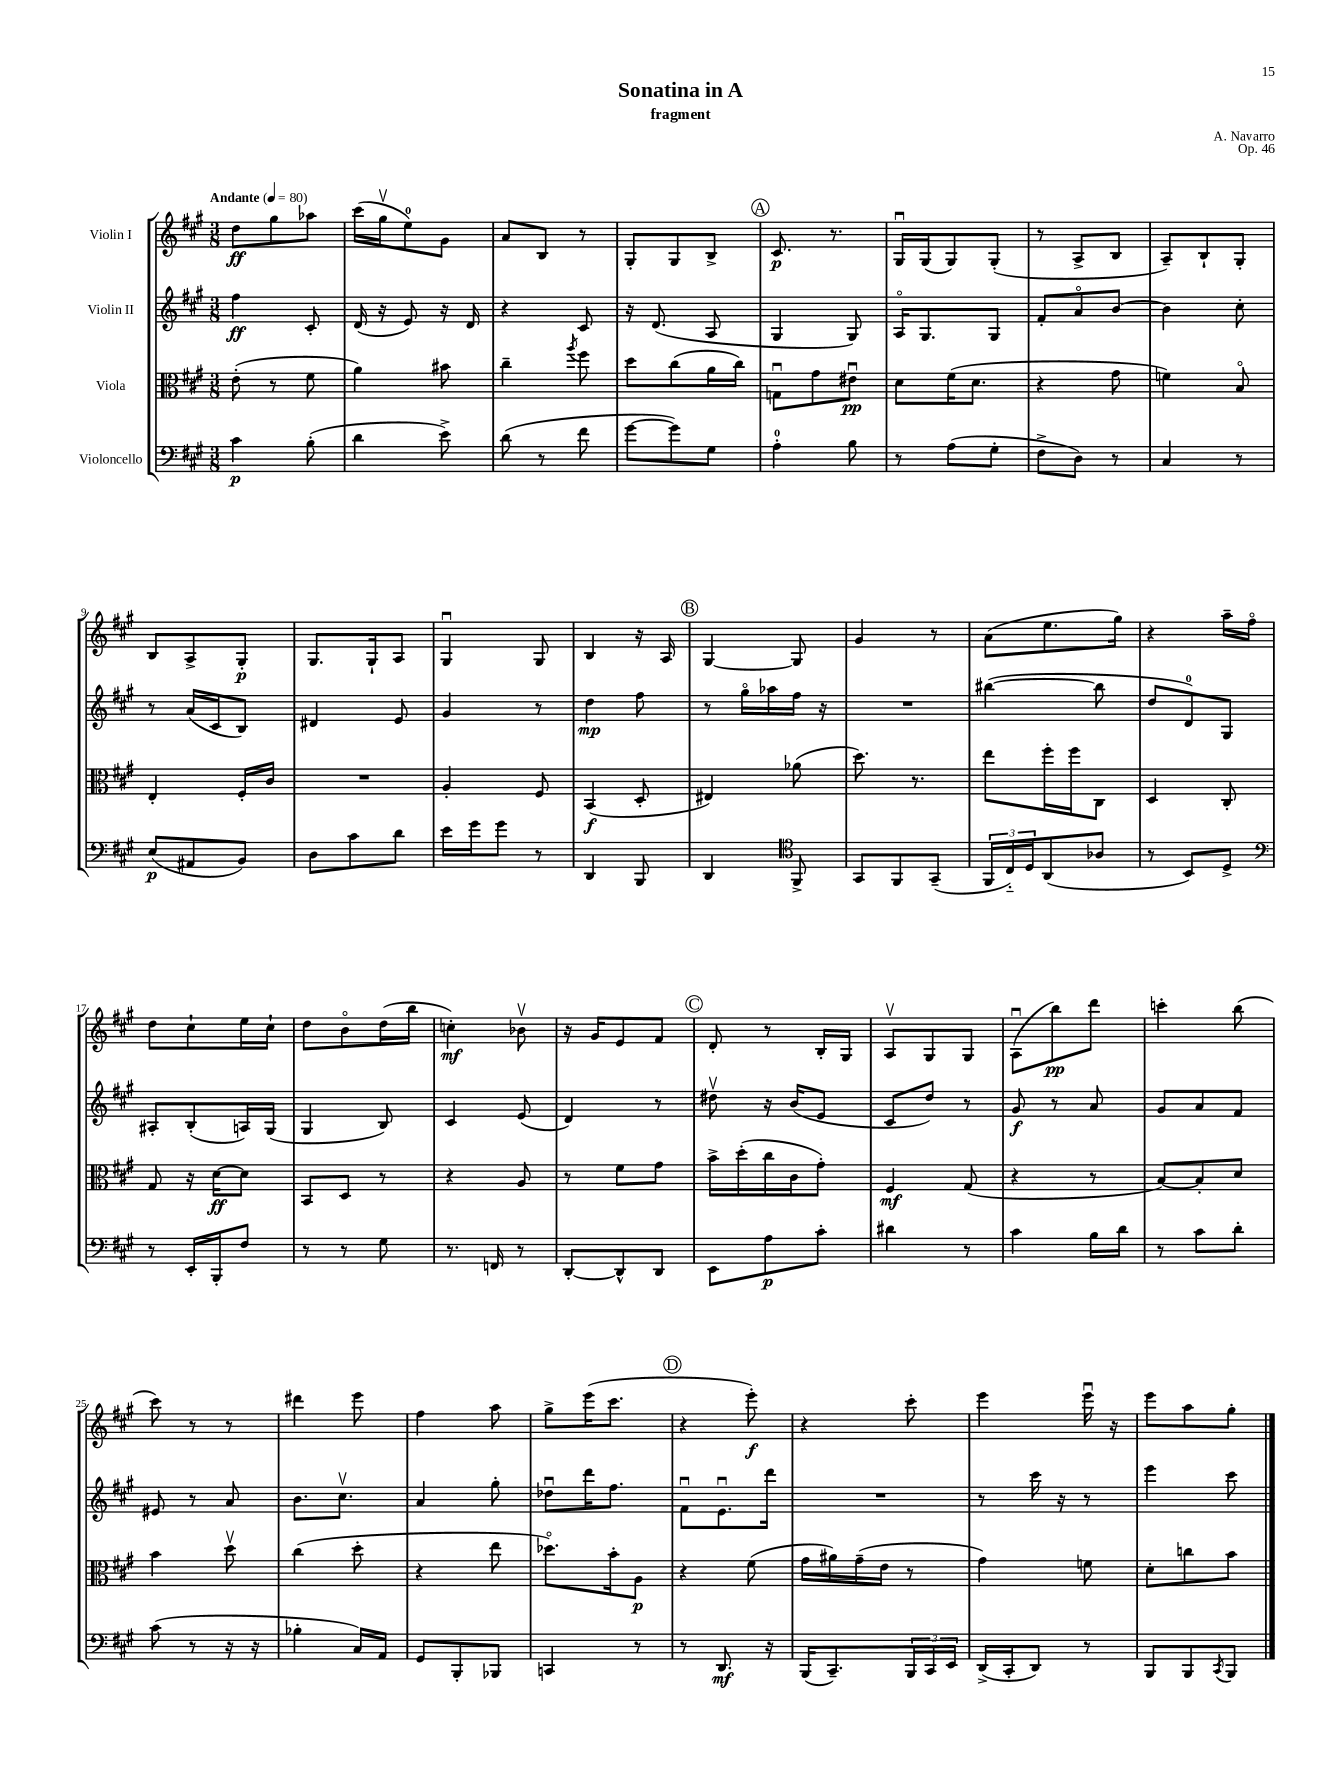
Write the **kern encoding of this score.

**kern	**dynam	**kern	**dynam	**kern	**dynam	**kern	**dynam
*part4	*part4	*part3	*part3	*part2	*part2	*part1	*part1
*staff4	*staff4	*staff3	*staff3	*staff2	*staff2	*staff1	*staff1
*I"Violoncello	*	*I"Viola	*	*I"Violin II	*	*I"Violin I	*
*clefF4	*	*clefC3	*	*clefG2	*	*clefG2	*
*k[f#c#g#]	*	*k[f#c#g#]	*	*k[f#c#g#]	*	*k[f#c#g#]	*
*M3/8	*	*M3/8	*	*M3/8	*	*M3/8	*
*MM80	*	*MM80	*	*MM80	*	*MM80	*
=1	=1	=1	=1	=1	=1	=1	=1
!	!	!	!	!	!	!LO:TX:a:B:t=Andante	!
4c#\	p	(8e'\	.	4ff#\	ff	8dd\L	ff
.	.	8r	.	.	.	8gg#\	.
(8B'\	.	8f#\	.	8c#'/	.	8aa-X\J	.
=2	=2	=2	=2	=2	=2	=2	=2
4d\	.	4a\)	.	(16d/	.	(16ccc#\LL	.
.	.	.	.	16r	.	16gg#v\J	.
.	.	.	.	8e/)	.	8ee\)	.
8e^\)	.	8b#X\	.	16r	.	8g#\J	.
.	.	.	.	16d/	.	.	.
=3	=3	=3	=3	=3	=3	=3	=3
(8d\	.	4cc#~\	.	4r	.	8a/L	.
8r	.	.	.	.	.	8B/J	.
.	.	8qaa/	.	.	.	.	.
8f#\	.	8ff#\	.	8c#/	.	8r	.
=4	=4	=4	=4	=4	=4	=4	=4
[8g#\L	.	8dd\L	.	16r	.	8G#'/L	.
.	.	.	.	(8.d/	.	.	.
8g#\])	.	(8cc#\	.	.	.	8G#/	.
8G#\J	.	16a\L	.	8A/	.	8B^/J	.
.	.	16cc#\JJ)	.	.	.	.	.
!!LO:REH:place=s1:t=A
=5	=5	=5	=5	=5	=5	=5	=5
4A'\	.	8Gnu\L	.	4G#/	.	8.c#/	p
.	.	8g#\	.	.	.	.	.
.	.	.	.	.	.	8.r	.
8B\	.	8e#Xu\J	pp	8G#/)	.	.	.
=6	=6	=6	=6	=6	=6	=6	=6
8r	.	8d\L	.	16A/KL	.	16G#u/LL	.
.	.	.	.	8.G#/	.	(16G#/J	.
(8A\L	.	(16f#\K	.	.	.	8G#/)	.
.	.	8.d\J	.	.	.	.	.
8G#'\J	.	.	.	8G#/J	.	(8G#'/J	.
=7	=7	=7	=7	=7	=7	=7	=7
8F#^\L	.	4r	.	8f#'/L	.	8r	.
8D\J)	.	.	.	8a/	.	8A^/L	.
8r	.	8g#\	.	[8b/J	.	8B/J	.
=8	=8	=8	=8	=8	=8	=8	=8
4C#/	.	4fn\)	.	4b\]	.	8A~/L)	.
.	.	.	.	.	.	8B`/	.
8r	.	8B/	.	8cc#'\	.	8G#'/J	.
!!LO:LB:g=z
=9	=9	=9	=9	=9	=9	=9	=9
(8E/L	p	4E'/	.	8r	.	8B/L	.
8AA#X/	.	.	.	(16a/LL	.	8A^/	.
.	.	.	.	16c#/J	.	.	.
8BB/J)	.	16F#'/LL	.	8B/J)	.	8G#'/J	p
.	.	16c#/JJ	.	.	.	.	.
=10	=10	=10	=10	=10	=10	=10	=10
8D\L	.	4.r	.	4d#X/	.	8.G#/L	.
8c#\	.	.	.	.	.	.	.
.	.	.	.	.	.	16G#`/k	.
8d\J	.	.	.	8e/	.	8A/J	.
=11	=11	=11	=11	=11	=11	=11	=11
16e\LL	.	4A'/	.	4g#/	.	4G#u/	.
16g#\J	.	.	.	.	.	.	.
8g#\J	.	.	.	.	.	.	.
8r	.	8F#/	.	8r	.	8G#/	.
=12	=12	=12	=12	=12	=12	=12	=12
4DD/	.	(4BB/	f	4dd\	mp	4B/	.
8BBB/	.	8D'/	.	8ff#\	.	16r	.
.	.	.	.	.	.	16A/	.
!!LO:REH:place=s1:t=B
=13	=13	=13	=13	=13	=13	=13	=13
4DD/	.	4E#X/)	.	8r	.	[4G#/	.
.	.	.	.	16gg#\LL	.	.	.
.	.	.	.	16aa-X\	.	.	.
*clefC4	*	*	*	*	*	*	*
8FF#^/	.	(8a-X\	.	16ff#\JJ	.	8G#/]	.
.	.	.	.	16r	.	.	.
=14	=14	=14	=14	=14	=14	=14	=14
8GG#/L	.	8.dd\)	.	4.r	.	4g#/	.
8FF#/	.	.	.	.	.	.	.
.	.	8.r	.	.	.	.	.
(8GG#~/J	.	.	.	.	.	8r	.
=15	=15	=15	=15	=15	=15	=15	=15
24FF#/LL	.	8ee\L	.	([4bb#X\	.	(8a\L	.
24C#/)	.	.	.	.	.	.	.
24D/J	.	.	.	.	.	.	.
(8AA/	.	16ff#'\L	.	.	.	8.ee\	.
.	.	16ff#\J	.	.	.	.	.
8A-X/J	.	8C#\J	.	8bb#\]	.	.	.
.	.	.	.	.	.	16gg#\Jk)	.
=16	=16	=16	=16	=16	=16	=16	=16
8r	.	4D/	.	8dd/L	.	4r	.
8BB/L)	.	.	.	8d/)	.	.	.
8D^/J	.	8C#'/	.	8G#/J	.	16aa~\LL	.
.	.	.	.	.	.	16ff#\JJ	.
!!LO:LB:g=z
=17	=17	=17	=17	=17	=17	=17	=17
*clefF4	*	*	*	*	*	*	*
8r	.	8G#/	.	8A#X'/L	.	8dd\L	.
16EE'/LL	.	16r	.	(8B'/	.	8cc#`\	.
16BBB'/J	.	[16d\KL	ff	.	.	.	.
8F#/J	.	8d\J]	.	16An/L)	.	16ee\L	.
.	.	.	.	(16G#/JJ	.	16cc#`\JJ	.
=18	=18	=18	=18	=18	=18	=18	=18
8r	.	8BB/L	.	4G#/	.	8dd\L	.
8r	.	8D/J	.	.	.	8b\	.
8G#\	.	8r	.	8B/)	.	(16dd\L	.
.	.	.	.	.	.	16bb\JJ	.
=19	=19	=19	=19	=19	=19	=19	=19
8.r	.	4r	.	4c#/	.	4ccn'\)	mf
16FFn/	.	.	.	.	.	.	.
8r	.	8A/	.	(8e/	.	8b-Xv\	.
=20	=20	=20	=20	=20	=20	=20	=20
[8DD'/L	.	8r	.	4d/)	.	16r	.
.	.	.	.	.	.	16g#/KL	.
8DD^^/]	.	8f#\L	.	.	.	8e/	.
8DD/J	.	8g#\J	.	8r	.	8f#/J	.
!!LO:REH:place=s1:t=C
=21	=21	=21	=21	=21	=21	=21	=21
8EE\L	.	16b^\LL	.	8dd#Xv\	.	8d'/	.
.	.	(16dd'\	.	.	.	.	.
8A\	p	16cc#\	.	16r	.	8r	.
.	.	16c#\J	.	(16b/KL	.	.	.
8c#'\J	.	8g#'\J)	.	8e/J	.	16B'/LL	.
.	.	.	.	.	.	16G#/JJ	.
=22	=22	=22	=22	=22	=22	=22	=22
4d#X\	.	4F#/	mf	8c#/L	.	8Av/L	.
.	.	.	.	8dd/J)	.	8G#/	.
8r	.	(8G#/	.	8r	.	8G#/J	.
=23	=23	=23	=23	=23	=23	=23	=23
4c#\	.	4r	.	8g#/	f	(8Au\L	.
.	.	.	.	8r	.	8bb\)	pp
16B\LL	.	8r	.	8a/	.	8ddd\J	.
16d\JJ	.	.	.	.	.	.	.
=24	=24	=24	=24	=24	=24	=24	=24
8r	.	[8B/L)	.	8g#/L	.	4cccn'\	.
8c#\L	.	8B'/]	.	8a/	.	.	.
8d'\J	.	8d/J	.	8f#/J	.	(8bb\	.
!!LO:LB:g=z
=25	=25	=25	=25	=25	=25	=25	=25
(8c#\	.	4b\	.	8e#X/	.	8ccc#\)	.
8r	.	.	.	8r	.	8r	.
16r	.	8ddv\	.	8a/	.	8r	.
16r	.	.	.	.	.	.	.
=26	=26	=26	=26	=26	=26	=26	=26
4B-X'\	.	(4cc#\	.	8.b\L	.	4ddd#X\	.
.	.	.	.	8.cc#v\J	.	.	.
16C#/LL)	.	8dd'\	.	.	.	8eee\	.
16AA/JJ	.	.	.	.	.	.	.
=27	=27	=27	=27	=27	=27	=27	=27
8GG#/L	.	4r	.	4a/	.	4ff#\	.
8BBB'/	.	.	.	.	.	.	.
8BBB-X/J	.	8ee\	.	8gg#'\	.	8aa\	.
=28	=28	=28	=28	=28	=28	=28	=28
4CCn/	.	8.dd-X\L)	.	8dd-Xu\L	.	8gg#^\L	.
.	.	.	.	16ddd\K	.	(16eee\K	.
.	.	16b'\k	.	8.ff#\J	.	8.ccc#\J	.
8r	.	8A\J	p	.	.	.	.
!!LO:REH:place=s1:t=D
=29	=29	=29	=29	=29	=29	=29	=29
8r	.	4r	.	8f#u\L	.	4r	.
8.DD/	mf	.	.	8.eu\	.	.	.
.	.	(8f#\	.	.	.	8eee'\)	f
16r	.	.	.	16ddd\Jk	.	.	.
=30	=30	=30	=30	=30	=30	=30	=30
(16BBB/KL	.	16g#\LL	.	4.r	.	4r	.
8.CC#~/)	.	16a#X\)	.	.	.	.	.
.	.	(16g#~\	.	.	.	.	.
.	.	16e\JJ	.	.	.	.	.
24BBB/L	.	8r	.	.	.	8ccc#'\	.
24CC#/	.	.	.	.	.	.	.
24EE/JJ	.	.	.	.	.	.	.
=31	=31	=31	=31	=31	=31	=31	=31
(16DD^/LL	.	4g#\)	.	8r	.	4eee\	.
16CC#'/J	.	.	.	.	.	.	.
8DD/J)	.	.	.	16ccc#\	.	.	.
.	.	.	.	16r	.	.	.
8r	.	8fn\	.	8r	.	16eeeu\	.
.	.	.	.	.	.	16r	.
=32	=32	=32	=32	=32	=32	=32	=32
8BBB/L	.	8d'\L	.	4eee\	.	8eee\L	.
8BBB/	.	8ccn\	.	.	.	8aa\	.
8qCC#/	.	.	.	.	.	.	.
8BBB/J	.	8b\J	.	8ccc#\	.	8gg#'\J	.
==	==	==	==	==	==	==	==
*-	*-	*-	*-	*-	*-	*-	*-
